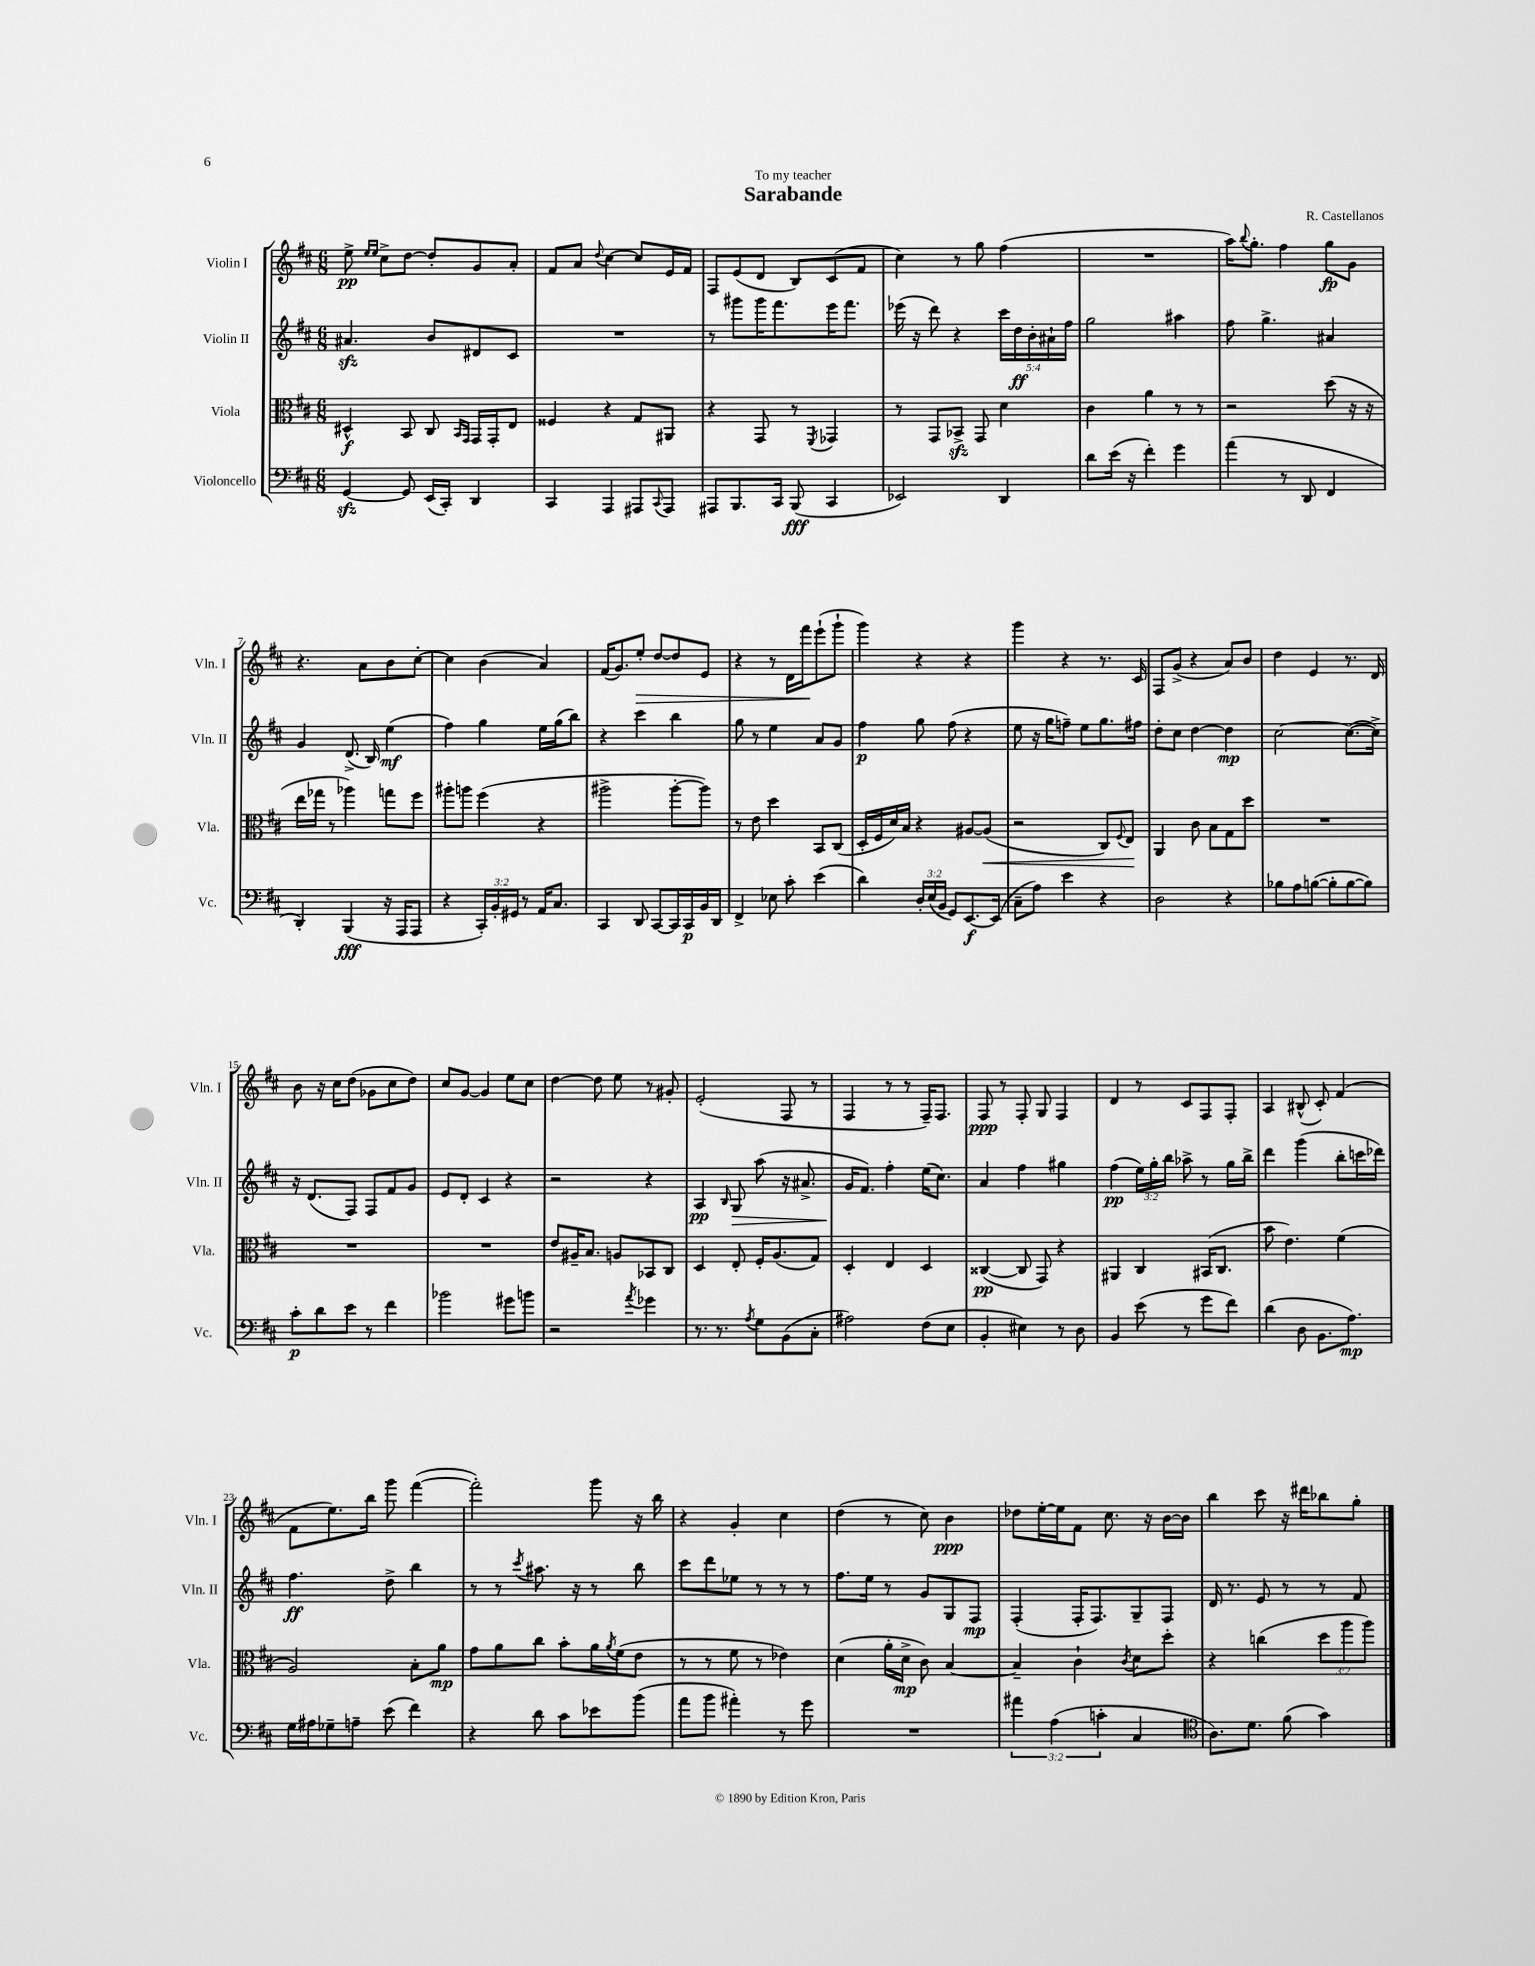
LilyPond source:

\header { title = "Sarabande" composer = "R. Castellanos" dedication = "To my teacher" }
<<
\new StaffGroup <<
\new Staff = "s0" \with { instrumentName = "Violin I" shortInstrumentName = "Vln. I" } {
    \clef treble \key d \major \numericTimeSignature \time 6/8
    e''8->\pp \grace { e''16 e''16 } cis''8-> d''8~ d''8-. g'8 a'8-. |
    fis'8 a'8 \appoggiatura { d''8 } cis''4~ cis''8 e'16 fis'16 |
    fis8 e'8( d'8 b8) cis'8( fis'8 |
    cis''4) r8 g''8 fis''4( |
    R2. |
    a''16) \appoggiatura { b''8 } g''8.-. fis''4 g''8\fp g'8 |
    r4. a'8 b'8 cis''8~-. |
    cis''4 b'4( a'4) |
    fis'16( g'8.) e''8-.\> d''8~ d''8 e'8 |
    r4 r8 d'16 fis'''16\! e'''8-!( g'''8-! |
    g'''4) r4 r4 |
    g'''4 r4 r8. cis'16 |
    fis8 g'8->( r4 a'8) b'8 |
    d''4 e'4 r8. d'16 |
    b'8 r16 cis''16 d''8( ges'8 cis''8 d''8) |
    cis''8 g'8~ g'4 e''8 cis''8 |
    d''4~ d''8 e''8 r8 gis'8-. |
    e'2-.( fis8 r8 |
    fis4 r8 r8 fis16--) fis8. |
    fis8\ppp r8 fis8-. g8 fis4 |
    d'4 r8 cis'8 fis8 fis8-. |
    a4 bis8-^( cis'8-.) fis'4( |
    fis'8 e''8.) b''16 g'''8 fis'''4~( |
    fis'''2-.) g'''8 r16 b''16 |
    r4 g'4-. cis''4 |
    d''4( r8 cis''8) b'4\ppp |
    des''8 e''16~-. e''16 fis'8 cis''8. r16 b'16~ b'16 |
    b''4 cis'''8 r16 dis'''16 bes''8 g''8-. \bar "|." |
}
\new Staff = "s1" \with { instrumentName = "Violin II" shortInstrumentName = "Vln. II" } {
    \clef treble \key d \major \numericTimeSignature \time 6/8 \override Staff.TupletNumber.text = #tuplet-number::calc-fraction-text
    ais'4.\sfz b'8 dis'8 cis'8 |
    R2. |
    r8 gis'''8 gis'''16 fis'''8. e'''16 fis'''8. |
    ees'''16( r16 d'''8) r4 \tuplet 5/4 { cis'''16 d''16\ff b'16-. ais'16-! fis''16 } |
    g''2 ais''4 |
    fis''8 g''4.-> ais'4 |
    g'4 d'8.->( b16) e''4\mf( |
    fis''4) g''4 e''16 g''16( b''8) |
    r4 cis'''4 b''4 |
    g''8 r8 e''4 a'8 g'8 |
    fis''4\p g''8 fis''8( r4 |
    e''8 r16 g''16 f''8--) e''8 g''8. fis''16 |
    d''8-. cis''8 d''4~ d''4\mp |
    cis''2~ cis''8.~( cis''16->) |
    r16 d'8.( fis8) fis8 fis'8 g'8 |
    e'8 d'8-. cis'4 r4 |
    r2 r4 |
    a4\pp \grace { b16 } g8\> a''8( r16 ais'8.-> |
    g'16\! fis'8.) fis''4-. e''16( cis''8.) |
    a'4 fis''4 gis''4 |
    fis''4\pp( \tuplet 3/2 { e''16) g''16-. b''16 } aes''8-> r8 g''16 b''16-> |
    d'''4 g'''4( b''8-. c'''16 des'''16) |
    fis''4.\ff d''8-> b''4 |
    r8 r8 \acciaccatura { cis'''8 } ais''8. r16 r8 b''8 |
    cis'''8 d'''8 ees''8 r8 r8 r8 |
    fis''8. e''16 r8 g'8 g8 fis8\mp |
    fis4-.( fis16-. fis8.) g8-- fis8 |
    d'16 r8. e'8 r8 r8 fis'8 \bar "|." |
}
\new Staff = "s2" \with { instrumentName = "Viola" shortInstrumentName = "Vla." } {
    \clef alto \key d \major \numericTimeSignature \time 6/8 \override Staff.TupletNumber.text = #tuplet-number::calc-fraction-text
    dis4-^\f b,8 cis8 \grace { b,16 g,16 } g,16 g,16-. e8 |
    fisis4 r4 g8 ais,8 |
    r4 g,8 r8 \acciaccatura { fis,8 } ges,4 |
    r8 g,8 bes,8->\sfz g,8 d'4 |
    cis'4 a'4 r8 r8 |
    r2 d''8( r16 r16 |
    e''16 ges''16 r8 aes''4) g''8 fis''8 |
    ais''8-. a''8 fis''4( r4 |
    ais''2-> ais''8~-. ais''8) |
    r8 e'8 d''4 b,8 cis8( |
    d16-. fis16 d'16) b16 r4 ais8~ ais8\<( |
    r2 cis8) \appoggiatura { fis8 } e8\! |
    a,4 cis'8 b8 g8 d''8 |
    R2. |
    R2. |
    R2. |
    e'8 ais16-- b8. a8 bes,8 cis8 |
    d4 e8-. fis16-. a8.( g8) |
    d4-. e4 d4 |
    cisis4~\pp( cisis8 g,8) r4 |
    ais,4 cis4 bis,16( cis8. |
    b'8 e'4.) fis'4( |
    a2) b8-. a'8\mp |
    g'8 a'8 cis''8 b'8-. a'16 \acciaccatura { a'8 } fis'16( e'8 |
    r8 r8 fis'8 r8 ees'4) |
    d'4( a'16-. d'16->\mp cis'8) b4~ |
    b4-- cis'4-! \acciaccatura { cis'8 } d'8 d''8-. |
    r4 c''4( \tuplet 3/2 { d''8 a''8 a''8) } \bar "|." |
}
\new Staff = "s3" \with { instrumentName = "Violoncello" shortInstrumentName = "Vc." } {
    \clef bass \key d \major \numericTimeSignature \time 6/8 \override Staff.TupletNumber.text = #tuplet-number::calc-fraction-text
    g,4~\sfz g,8 e,16( cis,16-.) d,4 |
    cis,4 a,,4 ais,,8 \appoggiatura { cis,8 } ais,,8 |
    ais,,8 b,,8. cis,16 b,,8\fff( cis,4 |
    ees,2) d,4 |
    d'8 e'16( r16 fis'4-.) g'4 |
    a'4( r8 d,8 fis,4 |
    d,4-.) b,,4\fff( r16 a,,16 a,,8 |
    r4 \tuplet 3/2 { cis,16-.) b,16-. gis,16 } r8 a,16 cis8. |
    cis,4 d,8 cis,8~ cis,16 cis,16\p b,16 d,16 |
    fis,4-> ees8 cis'8-. e'4( |
    d'4) \tuplet 3/2 { d16-. e16( b,16 } g,8) e,8.~\f e,16( |
    cis8-- a8) e'4 r4 |
    d2 r4 |
    bes8 a8 b8~( b8-. b8~ b8) |
    cis'8-.\p d'8 e'8 r8 fis'4 |
    bes'2 gis'8 b'8 |
    r2 \acciaccatura { a'8 } ges'4 |
    r8. r8. \acciaccatura { a8 } g8 b,8( cis8-. |
    ais2) fis8( e8 |
    b,4-. eis4) r8 d8 |
    b,4 e'8( r8 g'8 fis'8) |
    d'4( d8 b,8. a8.\mp) |
    g16 ais16 ges8-- a8-- e'8( fis'4) |
    r4 d'8 cis'8 ees'8 b'8( |
    a'8 b'8 ais'4-.) r8 g'8 |
    R2. |
    \tuplet 3/2 { ais'4 a4( c'4-. } cis4 |
    \clef tenor a8.) d'8. fis'8( g'4) \bar "|." |
}
>>
>>
